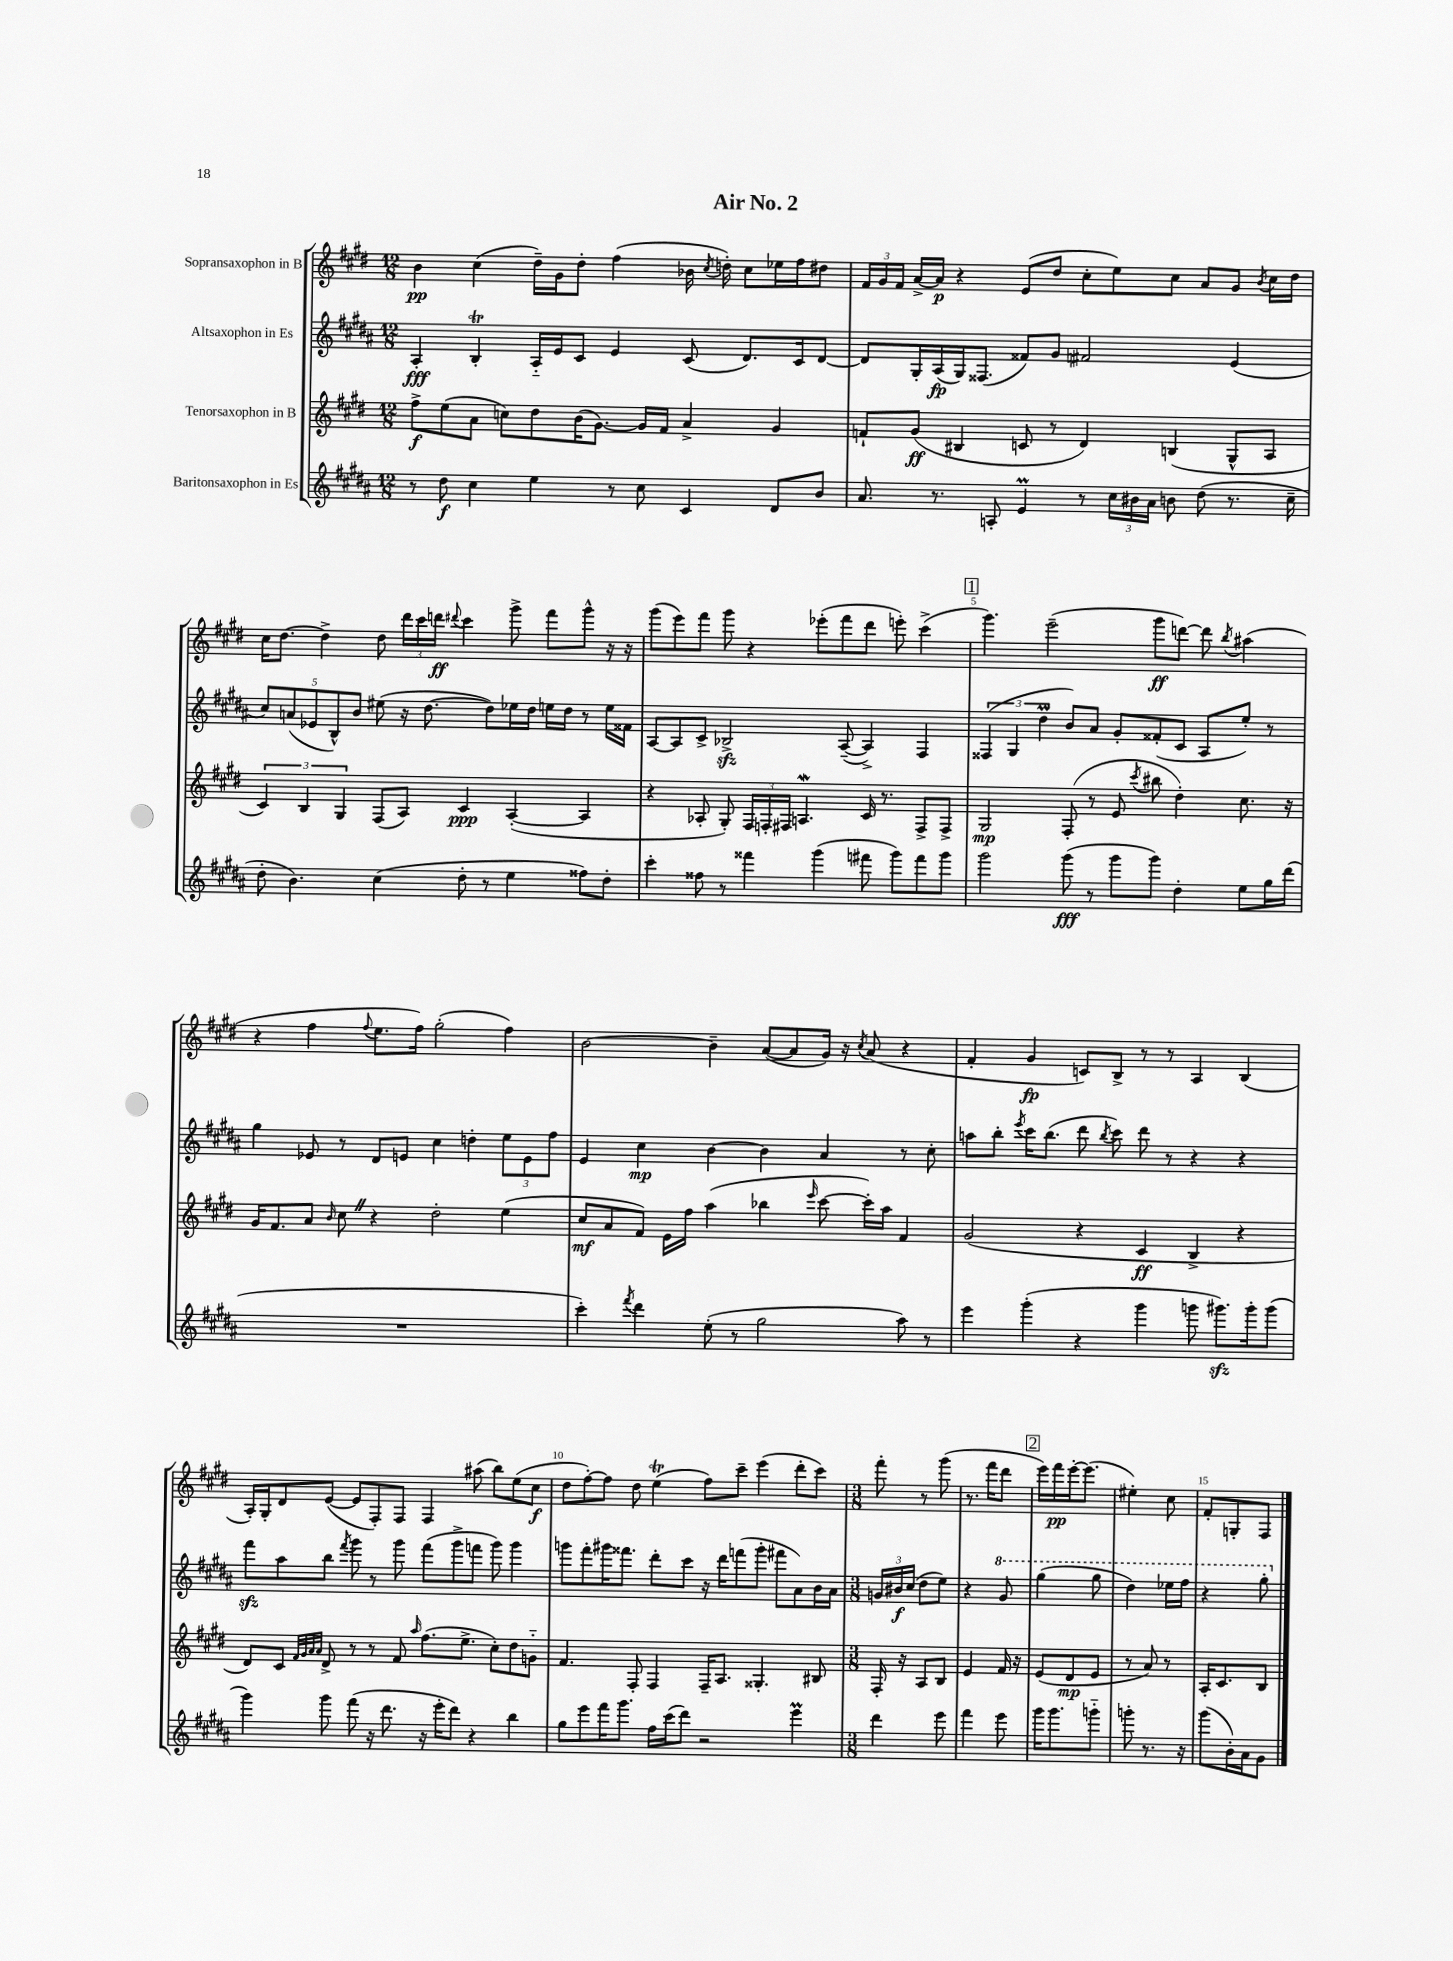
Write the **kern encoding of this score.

**kern	**kern	**kern	**kern
*staff4	*staff3	*staff2	*staff1
*clefG2	*clefG2	*clefG2	*clefG2
*k[f#c#g#d#a#]	*k[f#c#g#d#]	*k[f#c#g#d#a#]	*k[f#c#g#d#]
*M12/8	*M12/8	*M12/8	*M12/8
8r	8ff#^	4A#'	4b
8dd#	(8ee	.	.
4cc#	8a	4B'	(4cc#
.	8cc)	.	.
4ee	8dd#	16A#'~	16dd#~)
.	.	16e	16g#
.	(16b	8c#	8dd#'
.	[8.g#)	.	.
8r	.	4e	(4ff#
8cc#	16g#]	.	.
.	16f#	.	.
4c#	4a^	(8c#	16b-
.	.	.	8qcc#
.	.	.	16dd')
.	.	8.d#)	8cc#
8d#	4g#	.	16ee-
.	.	16c#	16ff#
8b	.	[8d#	8dd#
=	=	=	=
8.a#	8f`	8d#]	24f#
.	.	.	24g#
.	.	.	24f#
.	(8g#	16G#'	[16a^
8.r	.	(16A#	16a]
.	4B#	16G#)	4r
.	.	(8.F##	.
8A'	.	.	.
4e	8c	8f##)	(8e
.	8r	8g#	8dd#
8r	4d#)	2f#	8cc#'
24cc#	.	.	8ee)
24b#	.	.	.
24a#	.	.	.
8b	(4B	.	8cc#
(8dd#	.	.	8a
8.r	8G#^^	(4e	8g#
.	.	.	8qb
.	8A	.	16cc#
16cc#~	.	.	16dd#
=	=	=	=
8dd#'	6c#)	10cc#)	16cc#
.	.	.	[8.dd#
.	.	(10a	.
4.b)	.	.	.
.	6B	.	.
.	.	10e-	.
.	.	.	4dd#^]
.	.	10B^^)	.
.	6G#	.	.
.	.	10b	.
(4cc#	(8F#	(8ee#	8dd#
.	8A)	16r	24ddd#
.	.	.	24ccc#
.	.	[8.dd#	.
.	.	.	24ddd
.	.	.	8qqddd#
8dd#'	4c#	.	4ccc#
8r	.	8dd#])	.
4ee	([4A'	16ee-	8ggg#^
.	.	16dd#	.
.	.	16ee	8fff#
.	.	16dd#	.
8ff##)	4A]	8r	8ggg#^^
8dd#'	.	16ee	16r
.	.	16f##	16r
=	=	=	=
4ccc#'	4r	[8A#	(8ggg#
.	.	8A#]	8eee)
8ff##	8A-'	8c#^	8fff#
8r	8G#')	2B-^	8ggg#
4fff##	24F#	.	4r
.	24F'	.	.
.	24F#	.	.
.	4.A	.	.
(4ggg#	.	.	(8eee-'
.	.	([8A#~	8fff#
8fff#	16c#	4A#^])	8ddd#
.	8.r	.	.
8ggg#)	.	.	8eee')
8fff#	8F#^	4F#	(4ccc#^
8ggg#	8F#^	.	.
=	=	=	=
2ggg#	2G#	(6F##	4.ggg#)
.	.	6G#	.
.	.	6dd#	.
.	.	.	(2eee~
(8ggg#	(8F#'	8b)	.
8r	8r	8a#	.
8ggg#	8e	8g#'	.
.	8qccc#	.	.
8ggg#)	8bb#	(8f##'	8ggg#
4dd#'	4dd#')	8c#	[8ddd)
.	.	8A#	8ddd]
.	.	.	8qbb
8ee	8.cc#	8ee')	(4aa#
16gg#	.	8r	.
(16ddd#	16r	.	.
=	=	=	=
1.r	16g#	4gg#	4r
.	8.f#	.	.
.	8a	8e-	4ff#
.	16qqb	.	.
.	8cc#	8r	.
.	.	.	8qqff#
.	4r	8d#	8.ee
.	.	8e	.
.	.	.	16ff#)
.	2dd#'	4cc#	(2gg#'
.	.	4dd'	.
.	(4ee	12ee	4ff#)
.	.	12e	.
.	.	12ff#	.
=	=	=	=
4ccc#')	8cc#	4e	[2b
.	8a	.	.
8qfff#	.	.	.
4ddd#	8f#)	4cc#	.
.	16e	.	.
.	16ff#	.	.
(8ee'	(4aa	[4b	4b~]
8r	.	.	.
2gg#	4bb-	4b]	([8a
.	.	.	8a]
.	16qqeee	.	.
.	[8ccc#	4a#	16g#)
.	.	.	16r
.	.	.	8qcc#
.	16ccc#'])	.	(8a
.	16aa	.	.
8aa#)	4f#	8r	4r
8r	.	8cc#'	.
=	=	=	=
4eee	(2g#	8aa	4f#'
.	.	8bb'	.
.	.	8qeee	.
(4ggg#'	.	16ccc#	4g#
.	.	(8.bb	.
4r	4r	8ddd#	8c)
.	.	8qbb	.
.	.	8ccc#)	8B^
4ggg#	4c#	8ddd#	8r
.	.	8r	8r
8ggg	4B^	4r	4A
8.ggg#)	.	.	.
.	4r	4r	(4B
16ggg#'	.	.	.
(8ggg#	.	.	.
=	=	=	=
4ggg#)	8d#)	8fff#	16A')
.	.	.	16G#'
.	8c#	8aa#	8d#
.	32qqf#	.	.
.	32qqg#	.	.
.	32qqa	.	.
.	32qqa	.	.
8ggg#	8d#^	8bb	([8e
.	.	8qfff#	.
(8fff#	8r	8ggg#	8e]
16r	8r	8r	8F#')
8.ddd#	.	.	.
.	8f#	8ggg#	8F#
.	16qqaa	.	.
16r	(8.ff#	(8fff#	4F#
16eee'	.	.	.
8ddd#)	.	8ggg#^	.
.	8.ee^	.	.
4r	.	8fff	(8aa#
.	8cc#')	8ggg#)	8bb)
4bb	8dd#	4ggg#	(8ee
.	8g'~	.	8cc#
=	=	=	=
8gg#	4.f#	8ggg	8dd#
8eee	.	8fff#'	[8ff#')
16fff#	.	16ggg#	8ff#]
8.ggg#	.	8.fff##	.
.	8F#'	.	8dd#
16ff#	4F#	8ddd#'	(4ee
(16ccc#	.	.	.
8ddd#)	.	8ccc#	.
2r	16F#~	16r	8ff#)
.	8.A	16ddd#	.
.	.	(8fff	8ccc#~
.	4.G##'	8ggg#'	(4eee
.	.	8fff#	.
4eee	.	8a#)	8ddd#'
.	8B#	16b	8ccc#)
.	.	16a#	.
=	=	=	=
*M3/8	*M3/8	*M3/8	*M3/8
4ddd#	16F#'	24g	8fff#'
.	.	24b#	.
.	16r	.	.
.	.	(24cc#	.
.	8A	8dd#	8r
8eee	8B	8ee)	(8ggg#
=	=	=	=
4fff#	4e	4r	8.r
.	.	.	16fff#
8eee	16f#	8gg#	8ddd#
.	16r	.	.
=	=	=	=
16ggg#	(8e	(4ggg#	16eee)
8.ggg#	.	.	16fff#
.	8d#	.	[16eee'
.	.	.	(8.eee]
8ggg'~	8e	8ggg#	.
=	=	=	=
8ggg'	8r	4ddd#)	4ee#')
8.r	8a)	.	.
.	8r	16eee-	8cc#
16r	.	16fff#	.
=	=	=	=
(8ggg#	16A'	4r	8f#'
.	8.c#	.	.
16b')	.	.	8G'
16a#	.	.	.
8g#	8B	8ggg#'	8F#
==	==	==	==
*-	*-	*-	*-
